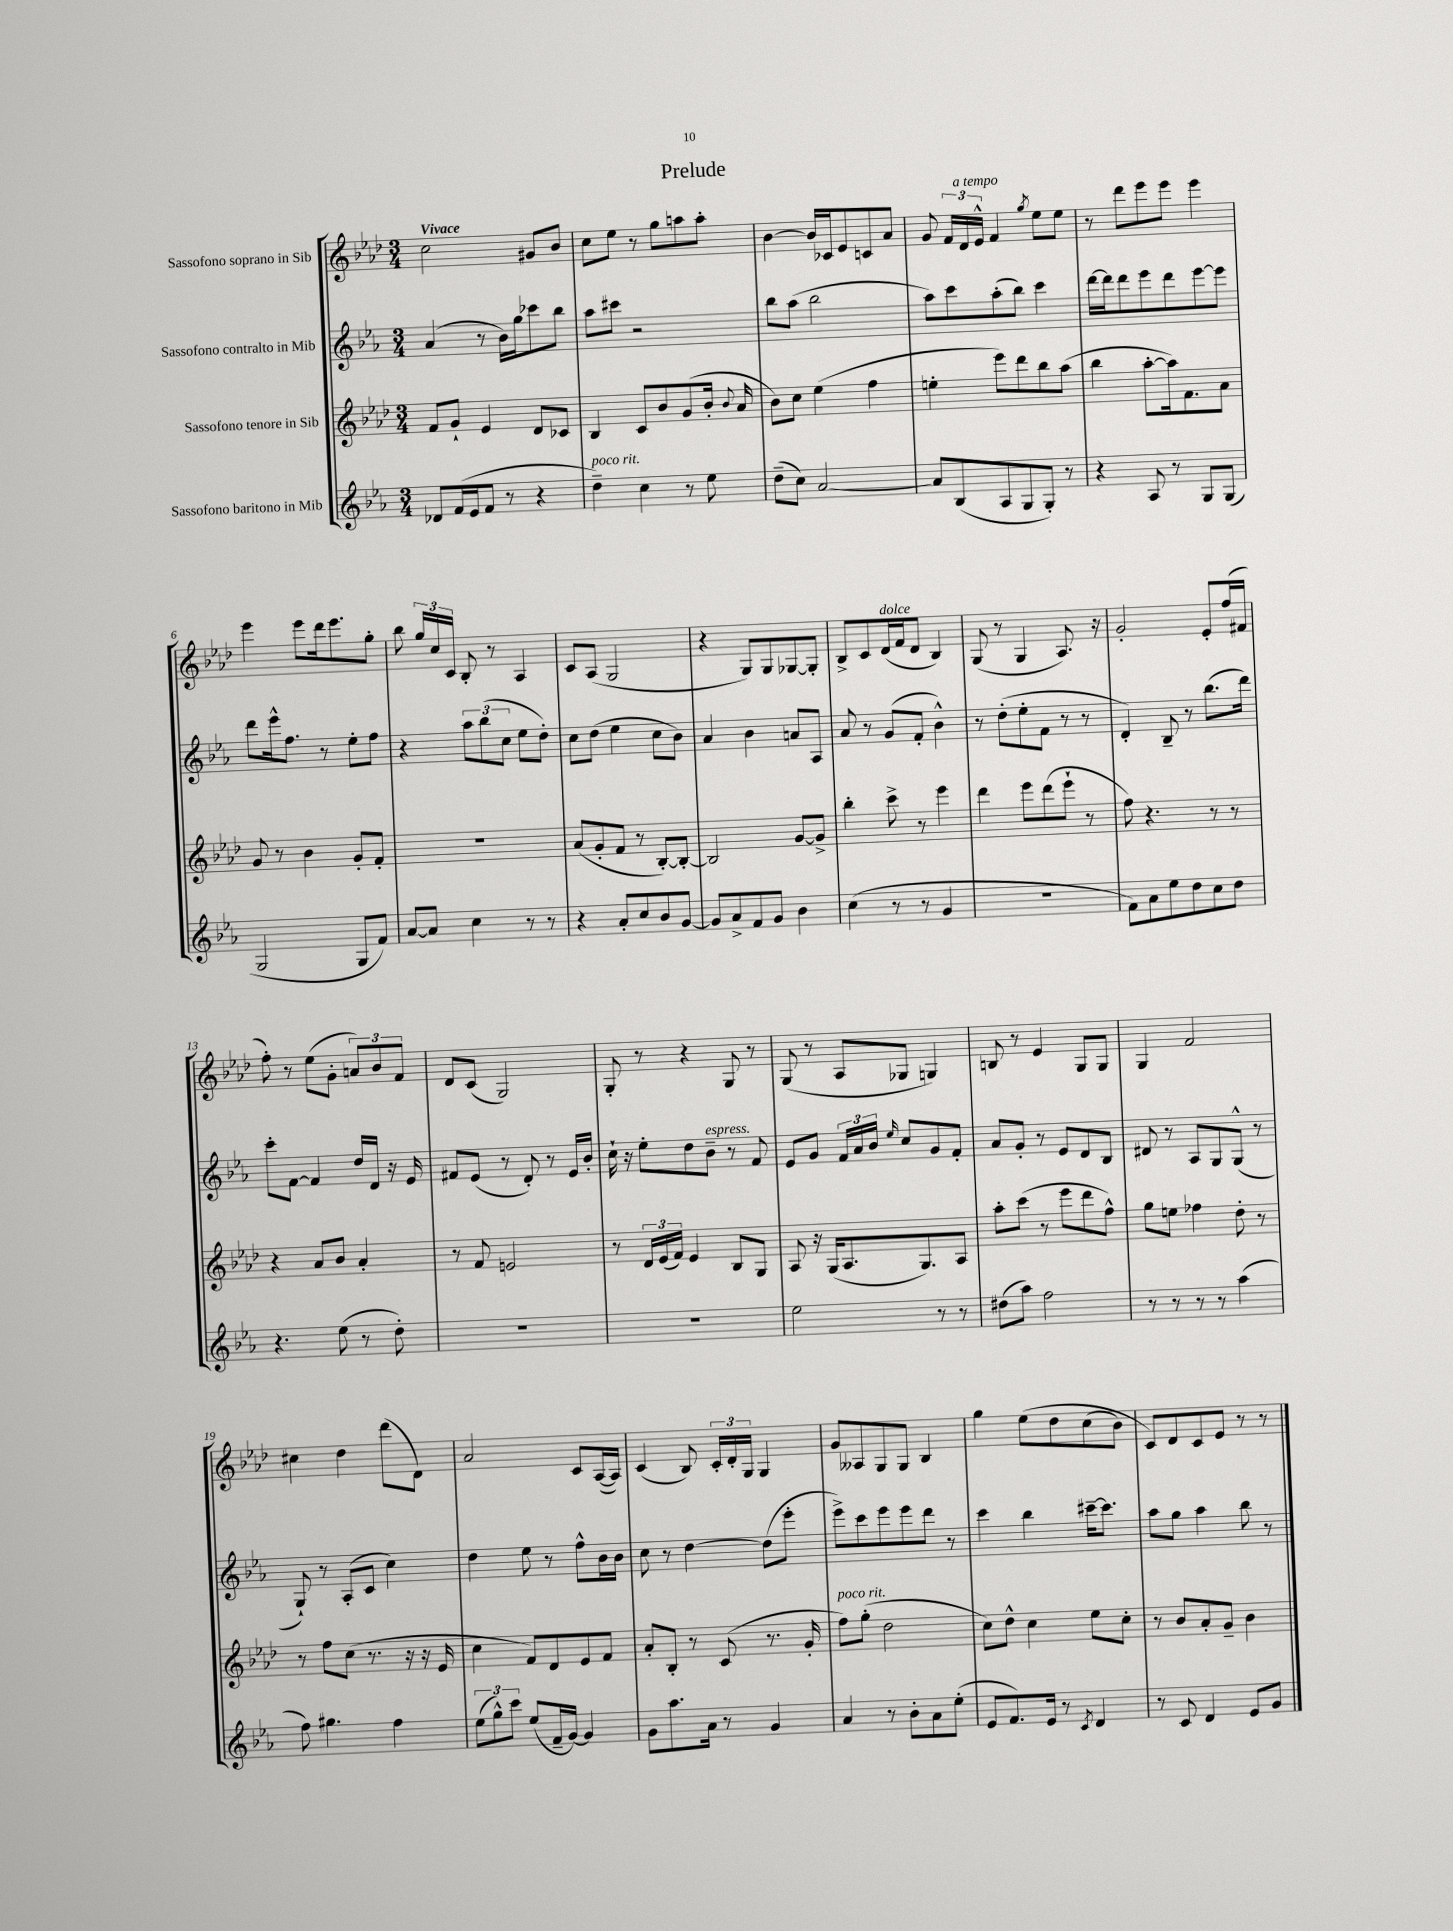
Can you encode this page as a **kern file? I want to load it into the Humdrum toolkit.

**kern	**kern	**kern	**kern
*part4	*part3	*part2	*part1
*staff4	*staff3	*staff2	*staff1
*I"Sassofono baritono in Mib	*I"Sassofono tenore in Sib	*I"Sassofono contralto in Mib	*I"Sassofono soprano in Sib
*clefG2	*clefG2	*clefG2	*clefG2
*k[b-e-a-]	*k[b-e-a-d-]	*k[b-e-a-]	*k[b-e-a-d-]
*M3/4	*M3/4	*M3/4	*M3/4
=1	=1	=1	=1
!	!	!	!LO:TX:a:B:t=Vivace
8d-X/L	8f/L	(4a-/	2cc\
(16f/L	8g`/J	.	.
16e-/J	.	.	.
8f/J	4e-/	8r	.
8r	.	16b-\LL)	.
.	.	16gg\J	.
4r	8d-/L	8ccc-X\	8g#X/L
.	8c-X/J	8bb-\J	8b-/J
=2	=2	=2	=2
!LO:TX:a:i:t=poco rit.	!	!	!
4dd~\)	4B-/	8aa-\L	8cc\L
.	.	8ccc#X\J	8ee-\J
4cc\	8c/L	2r	8r
.	8b-/	.	8gg\L
8r	(8g/	.	8aan\
8ee-\	16b-'/Jk	.	8aa'\J
.	8qqb-/	.	.
.	16a-/	.	.
=3	=3	=3	=3
(8dd~\L	8b-\L)	8bb-\L	[4b-\
8cc\J)	8cc\J	(8aa-\J	.
[2a-/	(4ee-\	2bb-\	16b-/LL]
.	.	.	16c-X/J
.	.	.	8e-/
.	4ff\	.	8cn/
.	.	.	8a-/J
=4	=4	=4	=4
8a-/L]	4een'\	8aa-\L)	8g/
(8B-/	.	8ccc\	24f/LL
!	!	!	!LO:TX:a:i:t=a tempo
.	.	.	24d-/
.	.	.	24e-^^/JJ
8A-/	8eee-\L)	(8aa-'\	4f/
8G/	8ddd-\	8bb-\J)	.
.	.	.	8qgg/
8G'/J)	8bb-\	4ccc\	8ee-\L
8r	(8aa-\J	.	8ee-\J
=5	=5	=5	=5
4r	4bb-\	[16ddd\LL	8r
.	.	16ddd\J]	.
.	.	8ddd\	8ddd-\L
8A-/	[8aa-'\L	8eee-\	8eee-\
8r	16aa-\k])	8ddd\	8eee-\J
.	8.f\	.	.
8G/L	.	[8eee-\	4eee-\
(8G/J	8a-\J	8eee-\J]	.
!!LO:LB:g=z
=6	=6	=6	=6
2G/	8g/	8ddd\L	4eee-\
.	8r	16eee-^^\k	.
.	.	8.ff\J	.
.	4b-\	.	8eee-\L
.	.	8r	16ddd-\k
.	.	.	8.eee-\
8G/L	8g'/L	8ee-'\L	.
8f/J)	8f'/J	8ff\J	8gg'\J
=7	=7	=7	=7
[8a-/L	2.r	4r	8bb-\
8a-/J]	.	.	24gg/LL
.	.	.	24cc/
.	.	.	24c/JJ
4cc\	.	12aa-\L	8B-'/
.	.	(12bb-\	.
.	.	.	8r
.	.	12cc\J	.
8r	.	8ee-\L	4A-/
8r	.	8dd'\J)	.
=8	=8	=8	=8
4r	(8a-/L	8cc\L	8c/L
.	8g'/	(8dd\J	(8A-/J
8a-'/L	8f/J	4ee-\	2G/
8cc/	8r	.	.
8b-/	[8B-'/L)	8cc\L	.
[8g/J	8B-'/J_	8b-\J)	.
=9	=9	=9	=9
8g/L]	2B-/]	4a-/	4r
8a-^/	.	.	.
8f/	.	4b-\	8G/L)
8g/J	.	.	8G/
4b-\	[8g/L	8an/L	[8G-X/
.	8g^/J]	8A-/J	8G-'/J]
=10	=10	=10	=10
(4cc\	4bb-'\	8a-/	8B-^/L
.	.	8r	8c/
!	!	!	!LO:TX:a:i:t=dolce
8r	8ccc^\	(8g/L	(16d-/L
.	.	.	16f/J
8r	8r	8f'/J	8d-/J
4g/	4eee-\	4b-^^\)	4B-/)
=11	=11	=11	=11
2.r	4ddd-\	8r	(8G/
.	.	(8dd'\L	8r
.	8eee-\L	8ee-'\	4G/
.	(8ddd-\	8f\J	.
.	8eee-`\J	8r	8.A-/)
.	8r	8r	.
.	.	.	16r
=12	=12	=12	=12
8f\L)	8ff\)	4d'/)	2g'/
8a-\	4.r	.	.
8ee-\	.	8B-~/	.
8dd\	.	8r	.
8cc\	8r	(8.bb-\L	8e-'/L
8dd\J	8r	.	(16ff/L
.	.	16ddd\Jk)	16f#X/JJ
!!LO:LB:g=z
=13	=13	=13	=13
4.r	4r	8ccc'\L	8ff'\)
.	.	[8f\J	8r
.	8a-/L	4f/]	(8ee-\L
(8ee-\	8b-/J	.	8g'\J
8r	4a-'/	16dd/LL	12an/L)
.	.	16d/JJ	.
.	.	.	12b-/
8dd'\)	.	16r	.
.	.	.	12f/J
.	.	16e-/	.
=14	=14	=14	=14
2.r	8r	8f#X/L	8d-/L
.	8f/	(8e-/J	(8c/J
.	2en/	8r	2G/)
.	.	8d'/)	.
.	.	8r	.
.	.	16e-/LL	.
.	.	16b-'/JJ	.
=15	=15	=15	=15
2.r	8r	16cc`\	8G'/
.	.	16r	.
.	24d-/LL	8ee-'\L	8r
.	(24e-/	.	.
.	24f/JJ)	.	.
.	4e-/	8dd\	4r
!	!	!LO:TX:a:i:t=espress.	!
.	.	8b-~\J	.
.	8B-/L	8r	8G/
.	8G/J	8f/	8r
=16	=16	=16	=16
2ee-\	8A-/	8e-/L	(8G/
.	16r	8g/J	8r
.	(16G/KL	.	.
.	8.A-/	24f/LL	8A-/L
.	.	24a-/	.
.	.	24b-/JJ	.
.	.	16qqee-/	.
.	.	8cc/L	8G-X/J
.	8.G/)	.	.
8r	.	8g/	4Gn/)
8r	8A-/J	8f'/J	.
=17	=17	=17	=17
(8dd#X\L	8aa-'\L	8a-/L	8Bn/
8aa-\J)	(8ccc\J	8g'/J	8r
2ff\	8r	8r	4e-/
.	8eee-\L	8e-/L	.
.	8ddd-\	8d/	8G/L
.	8ff^^\J)	8B-/J	8G/J
=18	=18	=18	=18
8r	8gg\L	8d#X/	4G/
8r	8een\J	8r	.
8r	4ff-X\	8A-/L	2f/
8r	.	8G/	.
(4aa-\	8dd-'\	(8G^^/J	.
.	8r	8r	.
!!LO:LB:g=z
=19	=19	=19	=19
8ff\)	8r	8G`/)	4cc#X\
4.gg#X\	8ff\L	8r	.
.	(8cc\J	(8A-'/L	4dd-\
.	8.r	8c/J	.
4ff\	.	4cc\)	(8ddd-\L
.	16r	.	.
.	16r	.	8d-\J)
.	16e-/	.	.
=20	=20	=20	=20
(12ee-\L	4cc\	4dd\	2a-/
12gg^^\)	.	.	.
12ccc\J	.	.	.
(8ee-/L	8f/L)	8ee-\	.
16f~/L	8d-/	8r	.
[16g/JJ)	.	.	.
4g/]	8e-/	8ff^^\L	8c/L
.	8f/J	16b-\L	([16A-/L
.	.	16b-\JJ	16A-/JJ])
=21	=21	=21	=21
8g\L	8a-'/L	8cc\	(4c/
8.aa-\	8B-'/J	8r	.
.	8r	[4dd\	8B-/)
16a-\Jk	.	.	.
8r	(8c/	.	24c'/LL
.	.	.	24d-'/
.	.	.	24G/JJ
4g/	8.r	(8dd\L]	4G/
.	.	8eee-'\J	.
.	16g'/	.	.
=22	=22	=22	=22
!	!LO:TX:a:i:t=poco rit.	!	!
4a-/	8ff\L)	8eee-^\L)	8g/L
.	(8gg'\J	8ccc\	8A--X/
8r	2dd-\	8eee-\	8G/
8b-'\L	.	8eee-\	8G/J
8a-\	.	8ddd\J	4B-/
(8ee-'\J	.	8r	.
=23	=23	=23	=23
8e-/L	8cc\L)	4ccc\	4gg\
8.f/)	8dd-^^\J	.	.
.	4cc\	4bb-\	(8ee-\L
16e-/Jk	.	.	.
8r	.	.	8dd-\
8qc/	.	.	.
4d/	8ee-\L	[16ccc#X~\KL	(8cc\
.	.	8.ccc#\J]	.
.	8cc'\J	.	8b-\J)
=24	=24	=24	=24
8r	8r	8aa-\L	8c/L)
8c/	8b-/L	8gg\J	8d-/
4d/	8a-'/	4aa-\	8c/
.	8g~/J	.	8e-/J
8e-/L	4b-\	8bb-\	8r
8g/J	.	8r	8r
==	==	==	==
*-	*-	*-	*-
